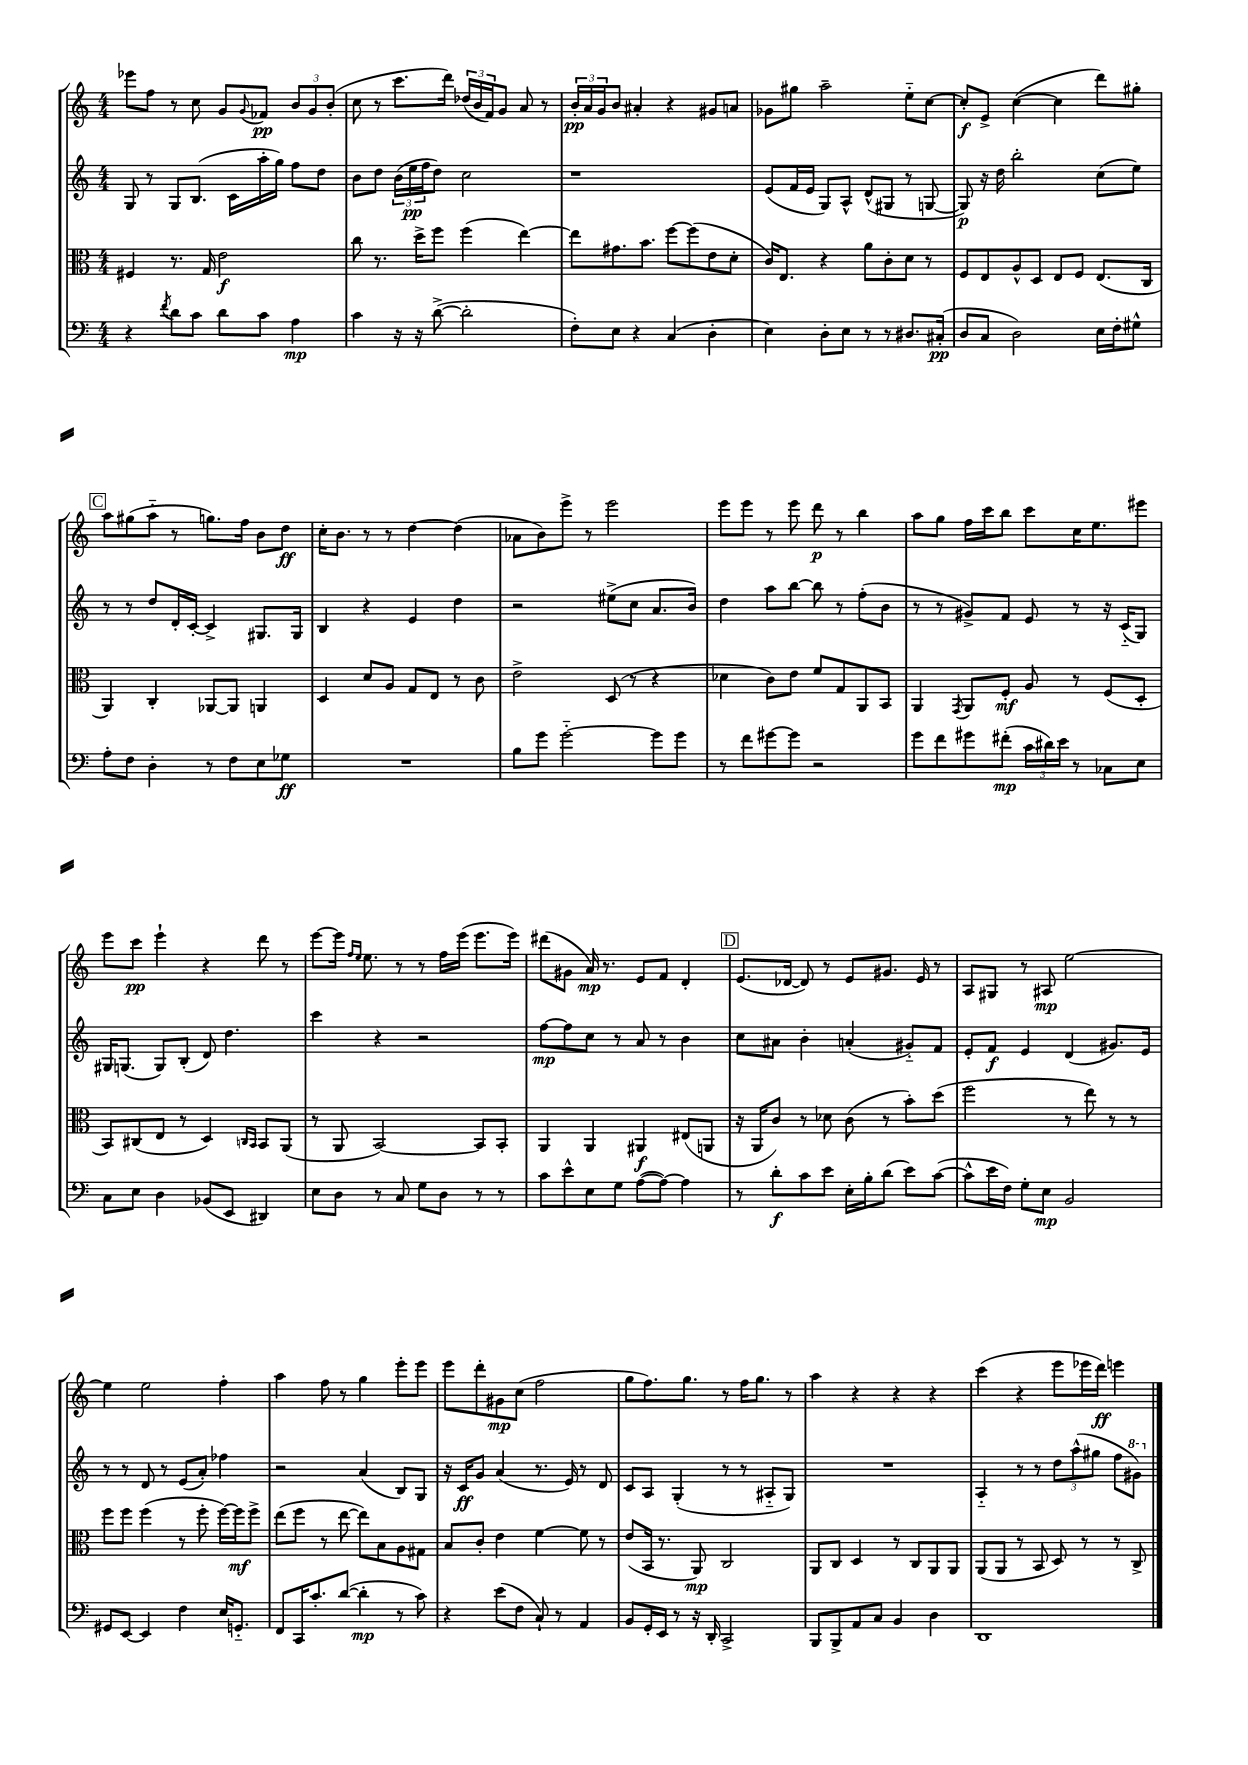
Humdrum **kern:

**kern	**kern	**kern	**kern
*staff4	*staff3	*staff2	*staff1
*clefF4	*clefC3	*clefG2	*clefG2
*k[]	*k[]	*k[]	*k[]
*M4/4	*M4/4	*M4/4	*M4/4
4r	4F#	8G	8eee-
.	.	8r	8ff
8qf	.	.	.
8d	8.r	8G	8r
8c	.	(8.B	8cc
.	16G	.	.
8d	2e	.	8g
.	.	16c	.
.	.	.	8qqg
8c	.	16aa'	8f-
.	.	16gg)	.
4A	.	8ff	12b
.	.	.	12g
.	.	8dd	.
.	.	.	(12b'
=	=	=	=
4c	8cc	8b	8cc
.	8.r	8dd	8r
16r	.	(24b	8.ccc
.	.	24ee	.
16r	16dd^	.	.
.	.	24ff	.
([8d^	8ff	8dd)	.
.	.	.	16ddd)
2d']	(4ff	2cc	(24dd-
.	.	.	24b
.	.	.	24f)
.	.	.	8g
.	[4ee)	.	8a
.	.	.	8r
=	=	=	=
8F')	8ee]	1r	24b'
.	.	.	24a
.	.	.	24g
8E	8.g#	.	8b
4r	.	.	4a#'
.	8.b	.	.
(4C	[8ff	.	4r
.	(8ff]	.	.
4D'	8e	.	8g#
.	8d'	.	8a
=	=	=	=
4E)	16c)	(8e	8g-
.	8.E	.	.
.	.	16f	8gg#
.	.	16e	.
8D'	4r	8G)	2aa~
8E	.	8A^^	.
8r	8a	(8d^^	.
8r	8c'	8G#	.
8.D#	8d	8r	8ee'~
.	8r	[8G	[8cc
(16C#'	.	.	.
=	=	=	=
8D	8F	8G])	8cc']
8C	8E	16r	8e^
.	.	16dd	.
2D)	8A^^	2bb'	([4cc
.	8D	.	.
.	8E	.	4cc]
.	8F	.	.
16E	(8.E	(8cc	8ddd)
16F'	.	.	.
8G#^^	.	8ee)	8gg#'
.	16C	.	.
=	=	=	=
8A'	4AA)	8r	8aa
8F	.	8r	(8gg#
4D'	4C'	8dd	8aa'~
.	.	16d'	8r
.	.	[16c'	.
8r	[8AA-	4c^]	8.gg)
8F	8AA-]	.	.
.	.	.	16ff
8E	4AA	8.G#	8b
8G-	.	.	8dd
.	.	16G#	.
=	=	=	=
1r	4D	4B	16cc'
.	.	.	8.b
.	8d	4r	8r
.	8A	.	8r
.	8G	4e	[4dd
.	8E	.	.
.	8r	4dd	(4dd]
.	8c	.	.
=	=	=	=
8B	2e^	2r	8a-
8g	.	.	8b)
[2g'~	.	.	8eee^
.	.	.	8r
.	(8D	(8ee#^	2eee
.	8r	8cc	.
8g]	4r	8.a	.
8g	.	.	.
.	.	16b)	.
=	=	=	=
8r	4d-	4dd	8eee
8f	.	.	8eee
[8g#	8c)	8aa	8r
8g#]	8e	[8bb	8eee
2r	8f	8bb]	8ddd
.	8G	8r	8r
.	8AA	(8ff'	4bb
.	8BB	8b	.
=	=	=	=
8g	4AA	8r	8aa
8f	.	8r	8gg
.	8qGG	.	.
8g#	8AA	8g#^)	16ff
.	.	.	16ccc
(8f#'	8F'	8f	8bb
24c	8A	8e	8ccc
24d#)	.	.	.
24e	.	.	.
8r	8r	8r	16cc
.	.	.	8.ee
8C-	(8F	16r	.
.	.	(16c'~	.
8E	8D'	8G)	8eee#
=	=	=	=
8C	8BB)	16G#	8eee
.	.	(8.G	.
8E	(8C#	.	8ccc
4D	8E	8G)	4eee`
.	8r	(8B'	.
(8BB-	4D)	8d)	4r
8EE	.	4.dd	.
.	16qqC	.	.
.	16qqBB	.	.
4DD#)	8BB	.	8ddd
.	(8AA	.	8r
=	=	=	=
8E	8r	4ccc	[8eee
8D	8AA	.	16eee]
.	.	.	16qqff
.	.	.	16qqee
.	.	.	8.ee
8r	[2BB)	4r	.
8C	.	.	8r
8G	.	2r	8r
8D	.	.	16ff
.	.	.	(16eee
8r	8BB]	.	8.eee
8r	8BB'	.	.
.	.	.	16eee)
=	=	=	=
8c	4AA	[8ff	(8ddd#
8e^^	.	8ff]	8g#
8E	4AA	8cc	16a)
.	.	.	8.r
8G	.	8r	.
([8A	4AA#	8a	8e
8A_)	.	8r	8f
4A]	(8E#	4b	4d'
.	8AA	.	.
=	=	=	=
8r	16r	8cc	(8.e
.	16AA	.	.
8d'	8c)	8a#	.
.	.	.	[16d-
8c	8r	4b'	8d-])
8e	8d-	.	8r
16E'	(8c	(4a'	8e
16B'	.	.	.
(8d	8r	.	8.g#
8e)	8b')	8g#'~)	.
.	.	.	16e
([8c	(8dd	8f	8r
=	=	=	=
8c^^]	2ff	8e'	8A
16e	.	8f	8G#
16F)	.	.	.
8G'	.	4e	8r
8E	.	.	8A#
2BB	8r	(4d	[2ee
.	8ee)	.	.
.	8r	8.g#)	.
.	8r	.	.
.	.	16e	.
=	=	=	=
8GG#	8ff	8r	4ee]
[8EE	8ff	8r	.
4EE]	(4ff	8d	2ee
.	.	8r	.
4F	8r	(8e	.
.	8ff'	8a')	.
16E	[16ff)	4ff-	4ff'
8.GG'~	16ff]	.	.
.	8ff^	.	.
=	=	=	=
8FF	(8ee	2r	4aa
16CC	8ff	.	.
8.c'	.	.	.
.	8r	.	8ff
([8d	[8ee	.	8r
4d']	8ee])	(4a	4gg
.	8B	.	.
8r	8A	8B)	8eee'
8c)	8G#	8G	8eee
=	=	=	=
4r	8B	16r	8eee
.	.	16c	.
.	8c'	8g	8ddd'
(8e	4e	(4a	8g#
8F	.	.	(8cc
8C`)	[4f	8.r	2ff
8r	.	.	.
.	.	16e)	.
4AA	8f]	8r	.
.	8r	8d	.
=	=	=	=
8BB	(8e	8c	8gg
16GG'	16BB	8A	8.ff)
16EE	8.r	.	.
8r	.	(4G'	.
.	.	.	8.gg
16r	8AA)	.	.
16DD'	.	.	.
2CC^	2C	8r	8r
.	.	8r	16ff
.	.	.	8.gg
.	.	8A#'~	.
.	.	8G)	8r
=	=	=	=
8BBB	8AA	1r	4aa
8BBB^	8C	.	.
8AA	4D	.	4r
8C	.	.	.
4BB	8r	.	4r
.	8C	.	.
4D	8AA	.	4r
.	8AA	.	.
=	=	=	=
1DD	(8AA	4A'~	(4ccc
.	8AA	.	.
.	8r	8r	4r
.	8BB	8r	.
.	8D)	12dd	8eee
.	.	(12aa^^	.
.	8r	.	16eee-
.	.	12gg#	.
.	.	.	16ddd)
.	8r	8ff	4eee
.	8C^	8gg#)	.
==	==	==	==
*-	*-	*-	*-
